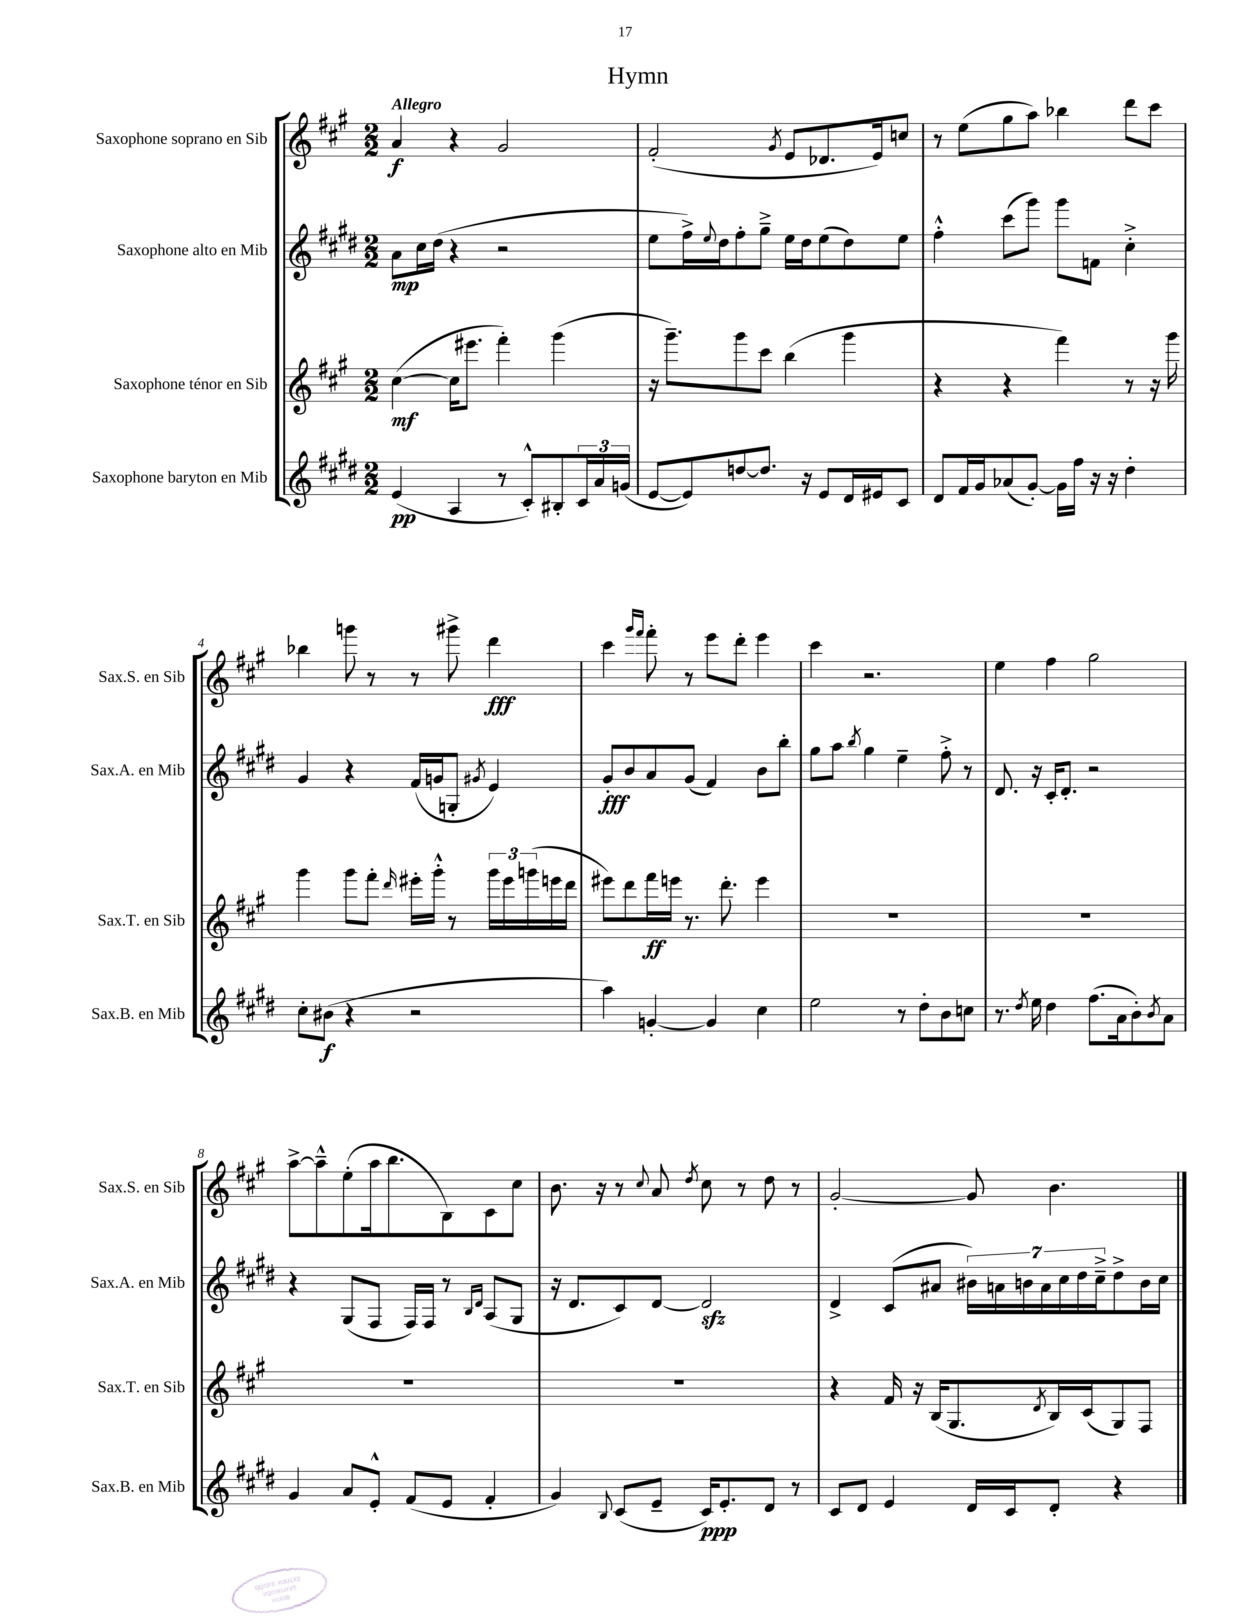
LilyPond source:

\header { title = "Hymn" }
<<
\new StaffGroup <<
\new Staff = "s0" \with { instrumentName = "Saxophone soprano en Sib" shortInstrumentName = "Sax.S. en Sib" } {
    \clef treble \key a \major \numericTimeSignature \time 2/2 \tempo "Allegro"
    a'4\f r4 gis'2 |
    fis'2-.( \acciaccatura { gis'8 } e'8 des'8. e'16) c''8 |
    r8 e''8( gis''8 a''8) bes''4 d'''8 cis'''8 |
    bes''4 g'''8 r8 r8 gis'''8-> d'''4\fff |
    cis'''4 \grace { gis'''16 fis'''16 } fis'''8-. r8 e'''8 d'''8-. e'''4 |
    cis'''4 r2. |
    e''4 fis''4 gis''2 |
    a''8~-> a''8---^ e''8-.( a''16 b''8. b8) cis'8 cis''8 |
    b'8. r16 r8 \appoggiatura { cis''8 } a'8 \acciaccatura { d''8 } cis''8 r8 d''8 r8 |
    gis'2~-. gis'8 b'4. \bar "|." |
}
\new Staff = "s1" \with { instrumentName = "Saxophone alto en Mib" shortInstrumentName = "Sax.A. en Mib" } {
    \clef treble \key e \major \numericTimeSignature \time 2/2
    a'8\mp cis''16 dis''16( r4 r2 |
    e''8 fis''16->) \appoggiatura { e''8 } dis''16 fis''8-. gis''8---> e''16 dis''16 e''8( dis''8) e''8 |
    fis''4-.-^ cis'''8( gis'''8) gis'''8 f'8 cis''4-.-> |
    gis'4 r4 fis'16( g'16 g8-. \acciaccatura { gis'8 } e'4) |
    gis'8-.\fff b'8 a'8 gis'8( fis'4) b'8 b''8-. |
    gis''8 a''8 \acciaccatura { b''8 } gis''4 e''4-- fis''8-.-> r8 |
    dis'8. r16 cis'16-. dis'8.-. r2 |
    r4 gis8( fis8 fis16) fis16 r8 \grace { b16 dis'16 } a8( gis8 |
    r16 dis'8. cis'8) dis'8~ dis'2\sfz |
    dis'4-> cis'8( ais'8 \tuplet 7/4 { bis'16) a'16 b'16 a'16 cis''16 dis''16 cis''16---> } dis''8-> b'16 cis''16 \bar "|." |
}
\new Staff = "s2" \with { instrumentName = "Saxophone ténor en Sib" shortInstrumentName = "Sax.T. en Sib" } {
    \clef treble \key a \major \numericTimeSignature \time 2/2
    cis''4~\mf( cis''16 eis'''8. fis'''4-.) gis'''4( |
    r16 gis'''8.--) gis'''8 cis'''8 b''4( gis'''4 |
    r4 r4 fis'''4) r8 r16 gis'''16 |
    gis'''4 gis'''8 fis'''8-. \grace { d'''16 } eis'''16-. gis'''16-.-^ r8 \tuplet 3/2 { gis'''16 eis'''16 g'''16( } e'''16 d'''16 |
    eis'''8) d'''8 fis'''16\ff e'''16 r8. d'''8.-. e'''4 |
    R1 |
    R1 |
    R1 |
    R1 |
    r4 fis'16 r16 b16( gis8. \acciaccatura { d'8 } b16) cis'16( gis8) fis8 \bar "|." |
}
\new Staff = "s3" \with { instrumentName = "Saxophone baryton en Mib" shortInstrumentName = "Sax.B. en Mib" } {
    \clef treble \key e \major \numericTimeSignature \time 2/2
    e'4\pp( a4 r8 cis'8-.-^) bis8-. \tuplet 3/2 { cis'16 a'16 g'16( } |
    e'8~ e'8) d''8~ d''8. r16 e'8 dis'16 eis'16 cis'8 |
    dis'8 fis'16 gis'16 aes'8( gis'8~-.) gis'16 fis''16 r16 r16 dis''4-. |
    cis''8-. bis'8\f( r4 r2 |
    a''4) g'4~-. g'4 cis''4 |
    e''2 r8 dis''8-. b'8 c''8 |
    r8. \acciaccatura { dis''8 } e''16 dis''4 fis''8.( a'16 b'8-.) \acciaccatura { b'8 } a'8 |
    gis'4 a'8 e'8-.-^ fis'8( e'8 fis'4-. |
    gis'4) \appoggiatura { b8 } cis'8( e'8-- cis'16\ppp) e'8.-. dis'8 r8 |
    cis'8 dis'8 e'4 dis'16 cis'16 dis'8-. r4 \bar "|." |
}
>>
>>
